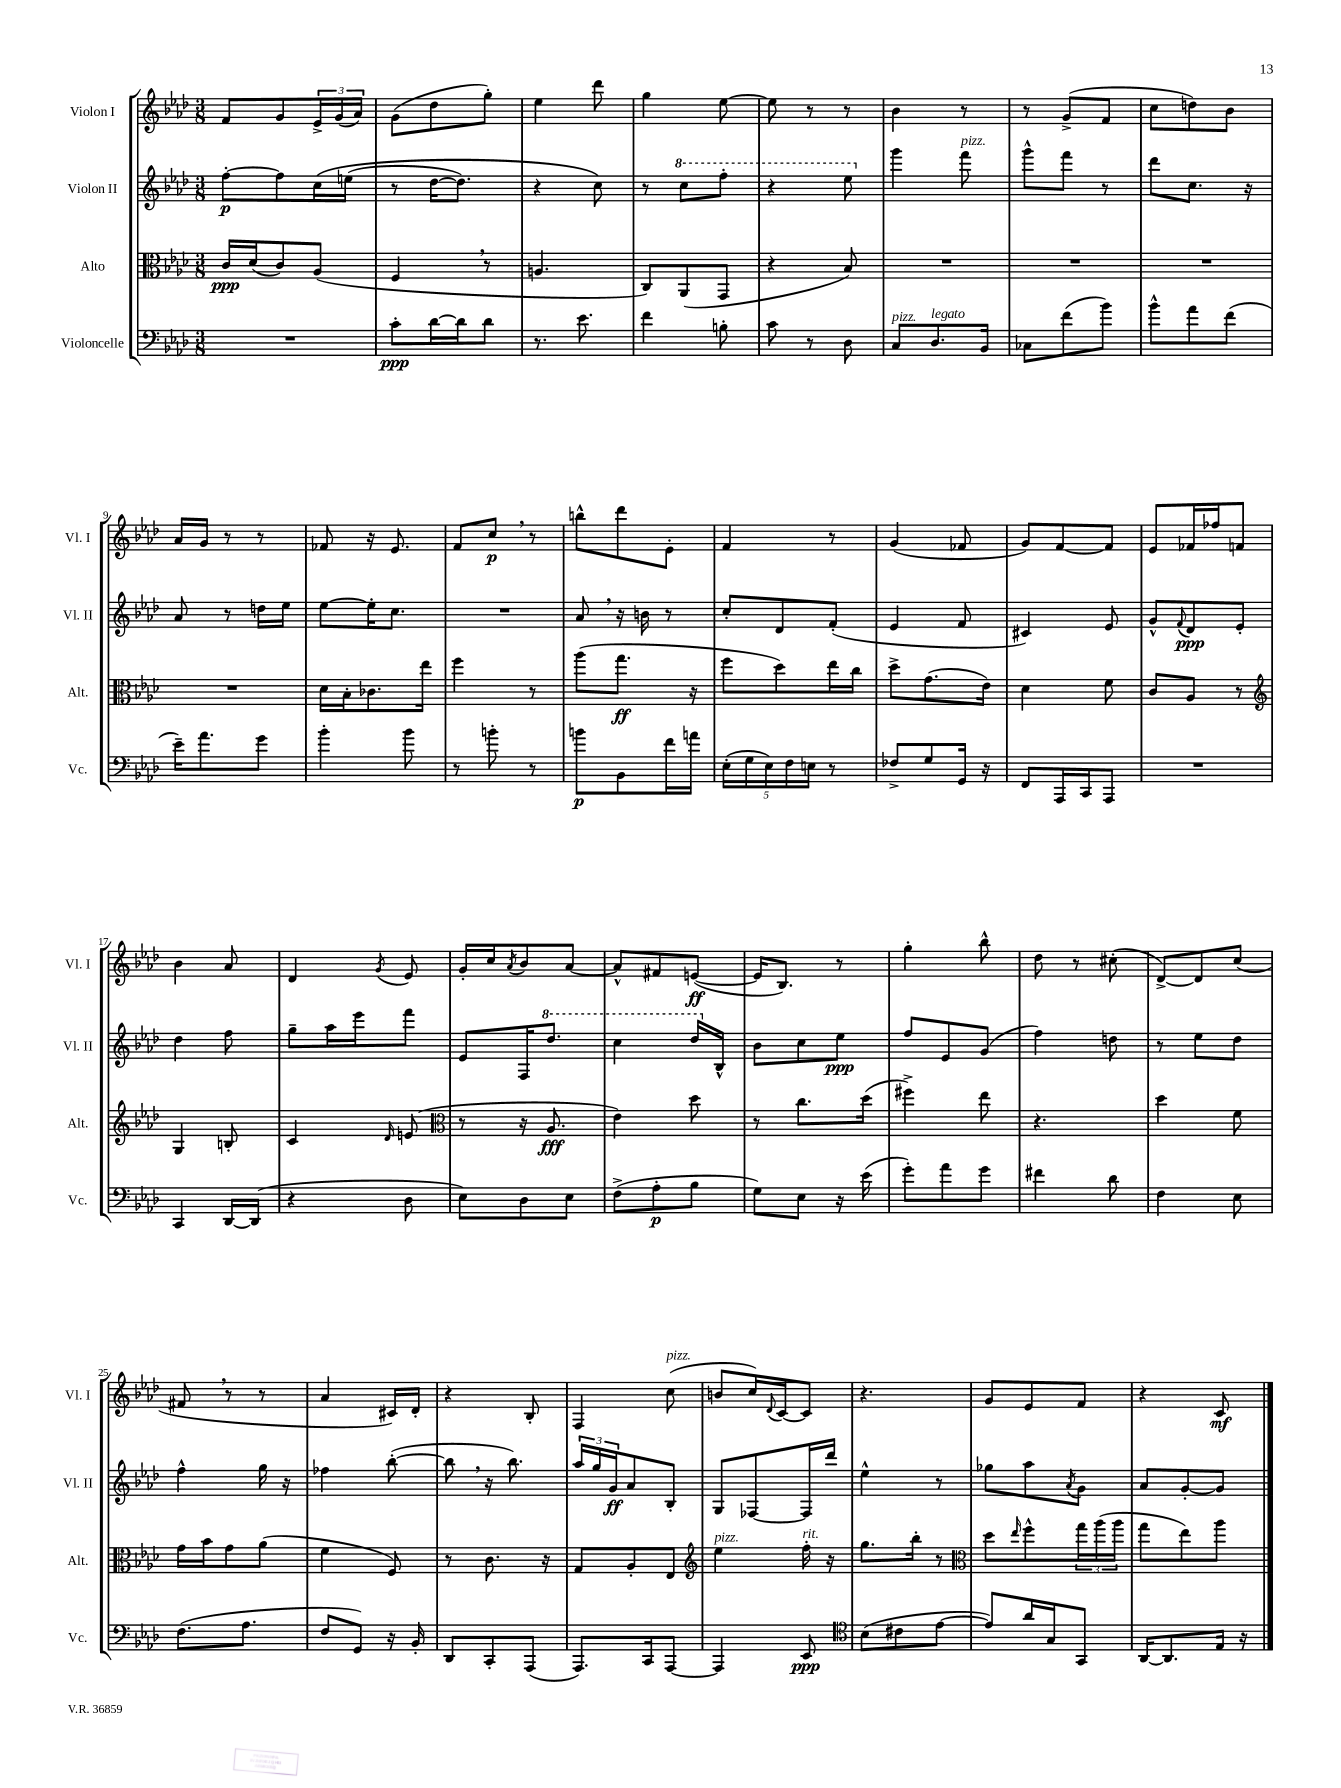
<<
\new StaffGroup <<
\new Staff = "s0" \with { instrumentName = "Violon I" shortInstrumentName = "Vl. I" } {
    \clef treble \key aes \major \numericTimeSignature \time 3/8
    f'8 g'8 \tuplet 3/2 { ees'16-> g'16( aes'16) } |
    g'8( des''8 g''8-.) |
    ees''4 des'''8 |
    g''4 ees''8~ |
    ees''8 r8 r8 |
    bes'4 r8 |
    r8 g'8->( f'8 |
    c''8 d''8) bes'8 |
    aes'16 g'16 r8 r8 |
    fes'8 r16 ees'8. |
    f'8 c''8\p \breathe r8 |
    b''8-^ des'''8 ees'8-. |
    f'4 r8 |
    g'4( fes'8 |
    g'8) f'8~ f'8 |
    ees'8 fes'16 fes''16 f'8 |
    bes'4 aes'8 |
    des'4 \acciaccatura { g'8 } ees'8 |
    g'16-. c''16 \acciaccatura { aes'8 } bes'8 aes'8~ |
    aes'8-^ fis'8 e'8~\ff( |
    e'16 bes8.) r8 |
    g''4-. bes''8-^ |
    des''8 r8 cis''8-.( |
    des'8~->) des'8 c''8( |
    fis'8 \breathe r8 r8 |
    aes'4 cis'16) des'16-. |
    r4 bes8-. |
    f4 c''8^\markup { \italic "pizz." }( |
    b'8 c''16) \appoggiatura { des'8 } c'16~ c'8 |
    r4. |
    g'8 ees'8 f'8 |
    r4 c'8\mf \bar "|." |
}
\new Staff = "s1" \with { instrumentName = "Violon II" shortInstrumentName = "Vl. II" } {
    \clef treble \key aes \major \numericTimeSignature \time 3/8
    f''8~-.\p f''8 c''16\( e''16( |
    r8 des''16~ des''8.) |
    r4 c''8\) |
    r8 \ottava #1 c'''8 f'''8-. |
    r4 ees'''8 \ottava #0 |
    g'''4 f'''8^\markup { \italic "pizz." } |
    g'''8-^ f'''8 r8 |
    des'''8 c''8. r16 |
    aes'8 r8 d''16 ees''16 |
    ees''8~ ees''16-. c''8. |
    R4. |
    aes'8 \breathe r16 b'16 r8 |
    c''8-. des'8 f'8-.( |
    ees'4 f'8 |
    cis'4) ees'8 |
    g'8-^ \appoggiatura { f'8 } des'8\ppp ees'8-. |
    des''4 f''8 |
    g''8-- aes''16 ees'''16 f'''8 |
    ees'8 f16 \ottava #1 des'''8. |
    c'''4 des'''16 \ottava #0 bes16-^ |
    bes'8 c''8 ees''8\ppp |
    f''8 ees'8 g'8( |
    f''4) d''8 |
    r8 ees''8 des''8 |
    f''4-^ g''16 r16 |
    fes''4 bes''8~-.( |
    bes''8 \breathe r16 bes''8.) |
    \tuplet 3/2 { aes''16 g''16 g'16\ff } aes'8 bes8-. |
    g8 fes8~ fes16 des'''16 |
    ees''4-^ r8 |
    ges''8 aes''8 \acciaccatura { aes'8 } g'8 |
    aes'8 g'8~-. g'8 \bar "|." |
}
\new Staff = "s2" \with { instrumentName = "Alto" shortInstrumentName = "Alt." } {
    \clef alto \key aes \major \numericTimeSignature \time 3/8
    c'16\ppp des'16( c'8) aes8( |
    f4 \breathe r8 |
    a4. |
    c8) aes,8( g,8 |
    r4 bes8) |
    R4. |
    R4. |
    R4. |
    R4. |
    des'16 bes16-. ces'8. ees''16 |
    f''4 r8 |
    aes''8( g''8.\ff r16 |
    f''8 des''8) ees''16 c''16 |
    des''8-> g'8.( ees'16) |
    des'4 f'8 |
    c'8 aes8 r8 |
    \clef treble g4 b8-. |
    c'4 \grace { des'16 } e'8( |
    \clef alto r8 r16 aes8.\fff |
    ees'4) des''8 |
    r8 c''8. des''16( |
    fis''4->) ees''8 |
    r4. |
    des''4 f'8 |
    g'16 bes'16 g'8 aes'8( |
    f'4 f8) |
    r8 c'8. r16 |
    g8 aes8-. ees8 |
    \clef treble ees''4^\markup { \italic "pizz." } f''16-.^\markup { \italic "rit." } r16 |
    g''8. bes''16-. r8 |
    \clef alto des''8 \grace { ees''16 } f''8-^ \tuplet 3/2 { g''16 aes''16( aes''16 } |
    g''8 ees''8) aes''8 \bar "|." |
}
\new Staff = "s3" \with { instrumentName = "Violoncelle" shortInstrumentName = "Vc." } {
    \clef bass \key aes \major \numericTimeSignature \time 3/8
    R4. |
    c'8-.\ppp des'16~ des'16 des'8 |
    r8. ees'8. |
    f'4 b8-. |
    c'8 r8 des8 |
    c8^\markup { \italic "pizz." } des8.^\markup { \italic "legato" } bes,16 |
    ces8 f'8( bes'8) |
    bes'8-^ aes'8 f'8( |
    ees'16--) aes'8. g'8 |
    bes'4-. bes'8 |
    r8 b'8-. r8 |
    b'8\p bes,8 f'16 a'16 |
    \tuplet 5/4 { ees16-.( g16 ees16) f16 e16 } r8 |
    fes8-> g8 g,16 r16 |
    f,8 aes,,16 c,16 aes,,8 |
    R4. |
    c,4 des,16~ des,16( |
    r4 des8 |
    ees8) des8 ees8 |
    f8->( aes8-.\p bes8 |
    g8) ees8 r16 ees'16( |
    g'8-.) aes'8 g'8 |
    fis'4 des'8 |
    f4 ees8 |
    f8.( aes8. |
    f8 g,8) r16 bes,16-. |
    des,8 c,8-. aes,,8( |
    aes,,8.) c,16 aes,,8~ |
    aes,,4 ees,8\ppp |
    \clef tenor bes8( cis'8 ees'8~ |
    ees'8) aes'16 g16 g,8 |
    aes,16~ aes,8. ees16 r16 \bar "|." |
}
>>
>>
